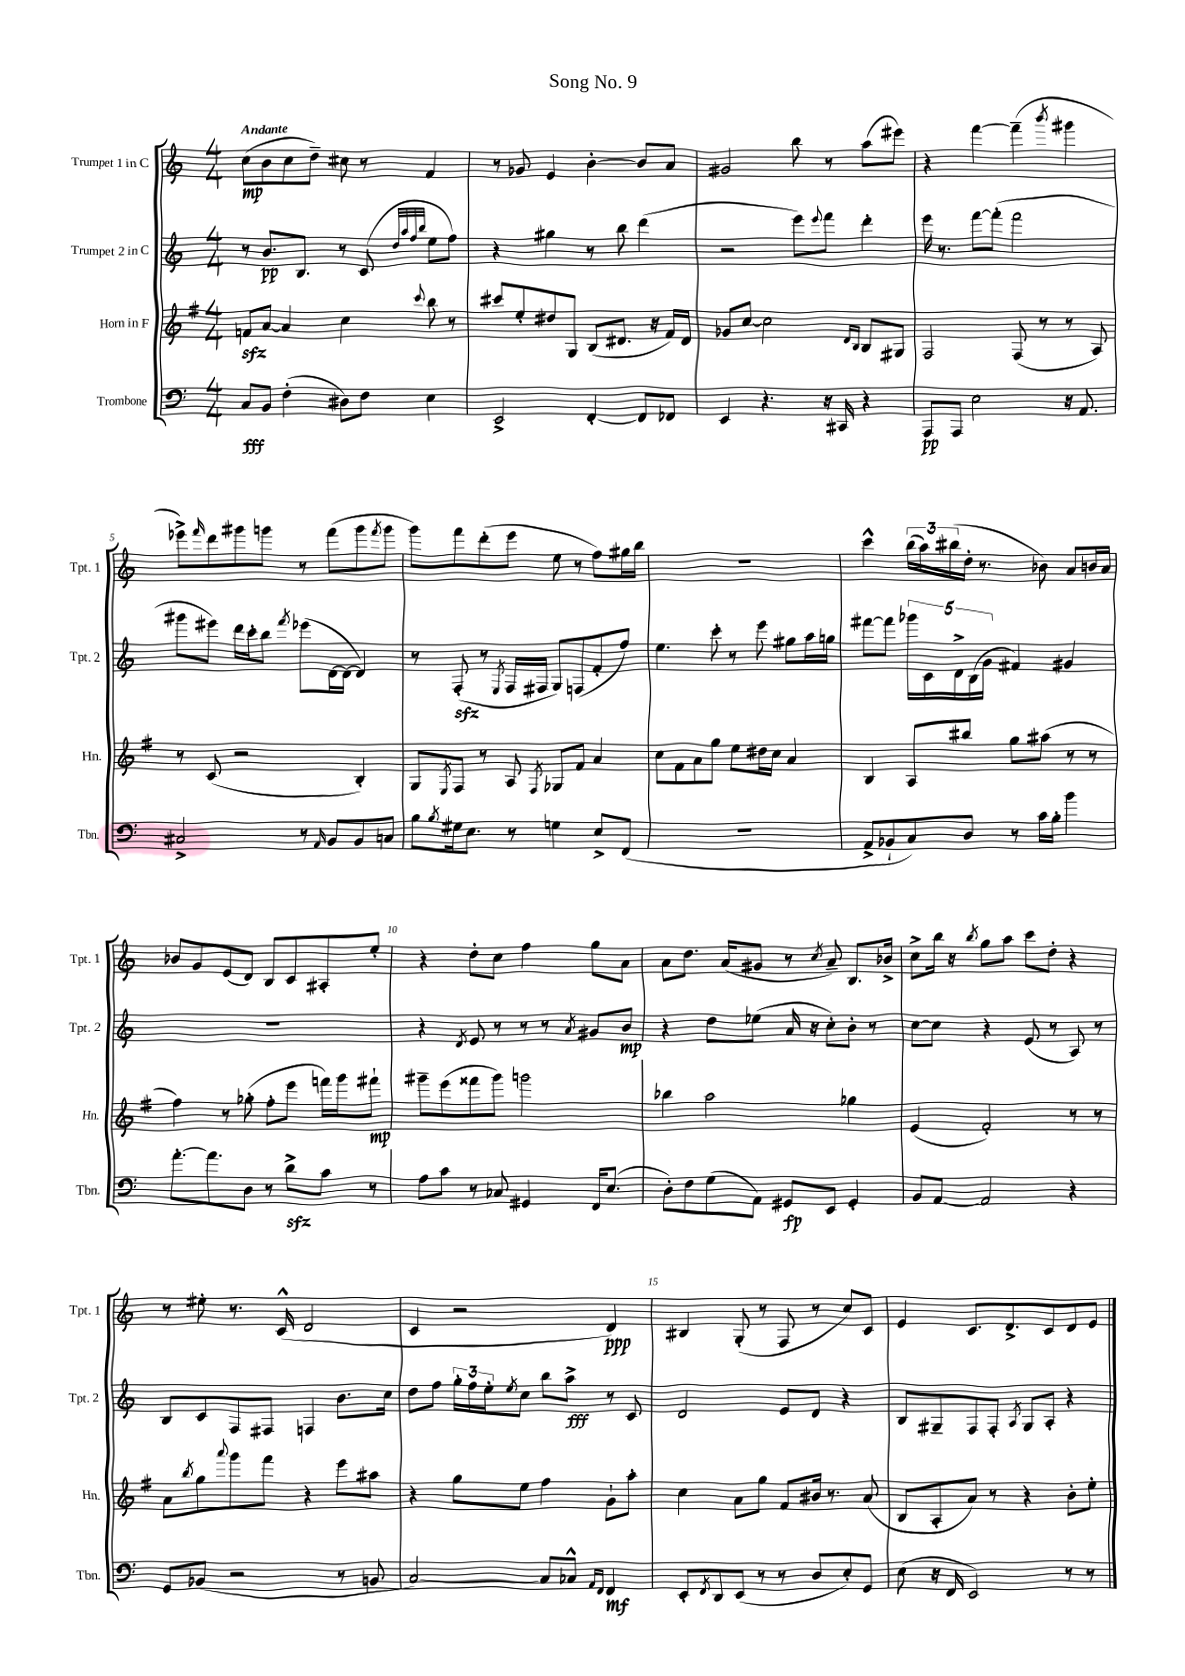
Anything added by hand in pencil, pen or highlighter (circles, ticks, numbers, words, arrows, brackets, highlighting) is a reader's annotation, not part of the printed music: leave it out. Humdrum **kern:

**kern	**dynam	**kern	**dynam	**kern	**dynam	**kern	**dynam
*part4	*part4	*part3	*part3	*part2	*part2	*part1	*part1
*staff4	*staff4	*staff3	*staff3	*staff2	*staff2	*staff1	*staff1
*I"Trombone	*	*I"Horn in F	*	*I"Trumpet 2 in C	*	*I"Trumpet 1 in C	*
*I'Tbn.	*	*I'Hn.	*	*I'Tpt. 2	*	*I'Tpt. 1	*
*clefF4	*	*clefG2	*	*clefG2	*	*clefG2	*
*k[]	*	*k[f#]	*	*k[]	*	*k[]	*
*M4/4	*	*M4/4	*	*M4/4	*	*M4/4	*
=1	=1	=1	=1	=1	=1	=1	=1
!	!	!	!	!	!	!LO:TX:a:B:t=Andante	!
8C/L	fff	8fnzz/L	.	8r	.	(8cc\L	mp
8BB/J	.	[8a/J	.	8.b/L	pp	8b\	.
(4F'\	.	4a/]	.	.	.	8cc\	.
.	.	.	.	8.B/J	.	.	.
.	.	.	.	.	.	8dd~\J)	.
8D#X\L)	.	4cc\	.	8r	.	8cc#X\	.
8F\J	.	.	.	(8c/	.	8r	.
.	.	.	.	32qqdd/LLL	.	.	.
.	.	.	.	32qqaa/	.	.	.
.	.	.	.	32qqff/	.	.	.
.	.	8qqccc/	.	32qqbb/JJJ	.	.	.
4E\	.	8bb\	.	8ee\L	.	4f/	.
.	.	8r	.	8ff\J)	.	.	.
=2	=2	=2	=2	=2	=2	=2	=2
2EE^/	.	8ccc#X/L	.	4r	.	8r	.
.	.	8ee'/	.	.	.	8g-X/	.
.	.	8dd#X/	.	4gg#X\	.	4e/	.
.	.	8G/J	.	.	.	.	.
[4FF'/	.	(8B/L	.	8r	.	[4b'\	.
.	.	8.d#X/J	.	8bb\	.	.	.
8FF/L]	.	.	.	(4ddd\	.	8b/L]	.
.	.	16r	.	.	.	.	.
8FF-X/J	.	16f#/LL)	.	.	.	8a/J	.
.	.	16d#/JJ	.	.	.	.	.
=3	=3	=3	=3	=3	=3	=3	=3
4EE/	.	8g-X/L	.	2r	.	2g#X/	.
.	.	[8cc/J	.	.	.	.	.
4.r	.	2cc\]	.	.	.	.	.
.	.	.	.	8eee\L)	.	8bb\	.
.	.	.	.	8qqeee/	.	.	.
16r	.	.	.	8fff\J	.	8r	.
16CC#X/	.	.	.	.	.	.	.
.	.	16qqd/LL	.	.	.	.	.
.	.	16qqB/JJ	.	.	.	.	.
4r	.	8B/L	.	4ddd'\	.	(8aa\L	.
.	.	8G#X/J	.	.	.	8eee#X\J)	.
=4	=4	=4	=4	=4	=4	=4	=4
8AAA/L	pp	2F#/	.	16eee\	.	4r	.
.	.	.	.	8.r	.	.	.
8AAA/J	.	.	.	.	.	.	.
2E\	.	.	.	[8fff\L	.	[4fff\	.
.	.	.	.	(8fff'\J]	.	.	.
.	.	(8F#/	.	2fff\	.	(4fff~\]	.
.	.	8r	.	.	.	.	.
.	.	.	.	.	.	8qbbb/	.
16r	.	8r	.	.	.	4ggg#X\	.
8.AA/	.	.	.	.	.	.	.
.	.	8A/)	.	.	.	.	.
!!LO:LB:g=z
=5	=5	=5	=5	=5	=5	=5	=5
2C#X^/	.	8r	.	8ggg#X\L	.	8eee-X^\L)	.
.	.	.	.	.	.	16qqfff/	.
.	.	(8c/	.	8eee#X\J)	.	8ddd\	.
.	.	2r	.	16ddd\LL	.	8ggg#X\	.
.	.	.	.	16ccc'\J	.	.	.
.	.	.	.	8bb\J	.	8gggn\J	.
.	.	.	.	8qfff/	.	.	.
8r	.	.	.	(8eee-X\L	.	8r	.
16qqAA/	.	.	.	.	.	.	.
8BB/L	.	.	.	[16d\L	.	(8fff\L	.
.	.	.	.	16d\JJ_	.	.	.
8BB/	.	4B'/)	.	4d/])	.	8ggg\	.
.	.	.	.	.	.	8qfff/	.
8Cn/J	.	.	.	.	.	8ggg\J	.
=6	=6	=6	=6	=6	=6	=6	=6
8B\L	.	8G/L	.	8r	.	8ggg\L)	.
8qB/	.	8qE/	.	.	.	.	.
16G#X\k	.	8F#/J	.	(8Fzz'/	.	8fff\	.
8.E\J	.	.	.	.	.	.	.
.	.	8r	.	8r	.	(8ddd'\	.
.	.	.	.	8qE/	.	.	.
8r	.	8A/	.	16F/LL	.	8eee\J	.
.	.	.	.	16F#X/JJ	.	.	.
.	.	8qF#/	.	.	.	.	.
4Gn\	.	8G-X/L	.	8G/L)	.	8ee\	.
.	.	8f#/J	.	(8Fn/	.	8r	.
8E^/L	.	4a/	.	8f'/	.	8ff\L)	.
(8FF/J	.	.	.	8ff/J)	.	16gg#X\L	.
.	.	.	.	.	.	16bb\JJ	.
=7	=7	=7	=7	=7	=7	=7	=7
1r	.	8cc\L	.	4.ee\	.	1r	.
.	.	8f#\	.	.	.	.	.
.	.	8a\	.	.	.	.	.
.	.	8gg\J	.	8ccc'\	.	.	.
.	.	8ee\L	.	8r	.	.	.
.	.	16dd#X\L	.	8eee\	.	.	.
.	.	16cc\JJ	.	.	.	.	.
.	.	4a/	.	8gg#X\L	.	.	.
.	.	.	.	16aa\L	.	.	.
.	.	.	.	16ggn\JJ	.	.	.
=8	=8	=8	=8	=8	=8	=8	=8
8AA^/L	.	4B/	.	[8fff#X\L	.	4ccc^^\	.
8BB-X`/	.	.	.	8fff#\J]	.	.	.
8C/)	.	8A/L	.	20ggg-X\LL	.	(24bb\LL	.
.	.	.	.	.	.	24aa\)	.
.	.	.	.	20c\	.	.	.
.	.	.	.	.	.	(24bb#X\	.
.	.	.	.	20d^\	.	.	.
8D/J	.	8bb#X/J	.	.	.	16dd'\JJ	.
.	.	.	.	(20B\	.	.	.
.	.	.	.	.	.	8.r	.
.	.	.	.	20g\JJ	.	.	.
8r	.	8gg\L	.	4f#X/)	.	.	.
16c\LL	.	(8aa#X\J	.	.	.	8b-X\)	.
16B'\JJ	.	.	.	.	.	.	.
4b\	.	8r	.	4g#X/	.	8a/L	.
.	.	8r	.	.	.	16bn/L	.
.	.	.	.	.	.	16a/JJ	.
!!LO:LB:g=z
=9	=9	=9	=9	=9	=9	=9	=9
[8.a'\L	.	4ff#\)	.	1r	.	8b-X/L	.
.	.	.	.	.	.	8g/	.
8.a\]	.	.	.	.	.	.	.
.	.	8r	.	.	.	(8e/	.
8D\J	.	(8gg-X'\	.	.	.	8d/J)	.
8r	.	8ff#'\L	.	.	.	8B/L	.
8dzz^\L	.	8eee\J	.	.	.	8c/	.
8c\J	.	16fffn\LL)	.	.	.	8A#X'/	.
.	.	16ggg\J	.	.	.	.	.
8r	.	8fff#X`\J	mp	.	.	8ee'/J	.
=10	=10	=10	=10	=10	=10	=10	=10
8A\L	.	8ggg#X~\L	.	4r	.	4r	.
8c\J	.	(8eee\	.	.	.	.	.
.	.	.	.	8qd/	.	.	.
8r	.	8fff##X\	.	8e/	.	8dd'\L	.
8C-X/	.	8ggg#\J)	.	8r	.	8cc\J	.
4GG#X/	.	2gggn\	.	8r	.	4ff\	.
.	.	.	.	8r	.	.	.
.	.	.	.	8qa/	.	.	.
16FF/KL	.	.	.	8g#X/L	.	8gg\L	.
(8.E/J	.	.	.	.	.	.	.
.	.	.	.	8b/J	mp	8a\J	.
=11	=11	=11	=11	=11	=11	=11	=11
8D'\L)	.	4bb-X\	.	4r	.	8a\L	.
8F\	.	.	.	.	.	8.dd\J	.
(8G\	.	2aa\	.	8dd\L	.	.	.
.	.	.	.	.	.	(16a/KL	.
8AA\J)	.	.	.	(8ee-X\J	.	8g#X/J	.
8GG#X/L	fp	.	.	16a/	.	8r	.
.	.	.	.	16r	.	.	.
.	.	.	.	.	.	8qcc/	.
8EE/J	.	.	.	8cc'\L)	.	8a~/)	.
4GG#'/	.	4gg-X\	.	8b'\J	.	8.B/L	.
.	.	.	.	8r	.	.	.
.	.	.	.	.	.	16b-X^/Jk	.
=12	=12	=12	=12	=12	=12	=12	=12
8BB/L	.	(4e/	.	[8cc\L	.	8cc^\L	.
[8AA/J	.	.	.	8cc\J]	.	16bb\Jk	.
.	.	.	.	.	.	16r	.
.	.	.	.	.	.	8qbb/	.
2AA/]	.	2f#'/)	.	4r	.	8gg\L	.
.	.	.	.	.	.	8aa\J	.
.	.	.	.	(8e/	.	8ccc\L	.
.	.	.	.	8r	.	8dd'\J	.
4r	.	8r	.	8A/)	.	4r	.
.	.	8r	.	8r	.	.	.
!!LO:LB:g=z
=13	=13	=13	=13	=13	=13	=13	=13
8GG/L	.	8a\L	.	8B/L	.	8r	.
.	.	8qbb/	.	.	.	.	.
(8BB-X/J	.	8gg\	.	8c/	.	8ee#X'\	.
.	.	8qqaaa/	.	.	.	.	.
2r	.	8ggg\	.	8F/	.	8.r	.
.	.	8fff#\J	.	8F#X/J	.	.	.
.	.	.	.	.	.	(16c^^/	.
.	.	4r	.	4Fn/	.	2d/	.
8r	.	8eee\L	.	8.b\L	.	.	.
8BBn/	.	8aa#X\J	.	.	.	.	.
.	.	.	.	16cc\Jk	.	.	.
=14	=14	=14	=14	=14	=14	=14	=14
[2C/)	.	4r	.	8dd\L	.	4c/	.
.	.	.	.	8ff\J	.	.	.
.	.	8gg\L	.	24gg'\LL	.	2r	.
.	.	.	.	24ff\	.	.	.
.	.	.	.	24ee'\J	.	.	.
.	.	.	.	8qee/	.	.	.
.	.	8ee\J	.	8cc\J	.	.	.
8C/L]	.	4ff#\	.	8bb\L	.	.	.
8C-X^^/J	.	.	.	8aa^\J	fff	.	.
16qqAA/LL	.	.	.	.	.	.	.
16qqFF/JJ	.	.	.	.	.	.	.
4FF/	mf	8g`\L	.	8r	.	4d/)	ppp
.	.	8aa'\J	.	8c/	.	.	.
=15	=15	=15	=15	=15	=15	=15	=15
8EE'/L	.	4cc\	.	2d/	.	4B#X/	.
8qFF/	.	.	.	.	.	.	.
8DD/	.	.	.	.	.	.	.
(8EE/J	.	8a\L	.	.	.	(8G'/	.
8r	.	8gg\J	.	.	.	8r	.
8r	.	8f#/L	.	8e/L	.	8F/	.
8D/L	.	16b#X/Jk	.	8d/J	.	8r	.
.	.	8.r	.	.	.	.	.
8E'/)	.	.	.	4r	.	8cc/L)	.
8GG/J	.	(8a/	.	.	.	8c/J	.
=16	=16	=16	=16	=16	=16	=16	=16
(8E\	.	8B/L	.	8B/L	.	4e/	.
16r	.	8A'/	.	8G#X~/	.	.	.
16FF/	.	.	.	.	.	.	.
2EE/)	.	8a/J)	.	8F/	.	8.c/L	.
.	.	8r	.	8F'/J	.	.	.
.	.	.	.	.	.	8.d^/	.
.	.	.	.	8qA/	.	.	.
.	.	4r	.	8G#/L	.	.	.
.	.	.	.	8A'/J	.	8c/	.
8r	.	8b'\L	.	4r	.	8d/	.
8r	.	8ee'\J	.	.	.	8e/J	.
==	==	==	==	==	==	==	==
*-	*-	*-	*-	*-	*-	*-	*-
